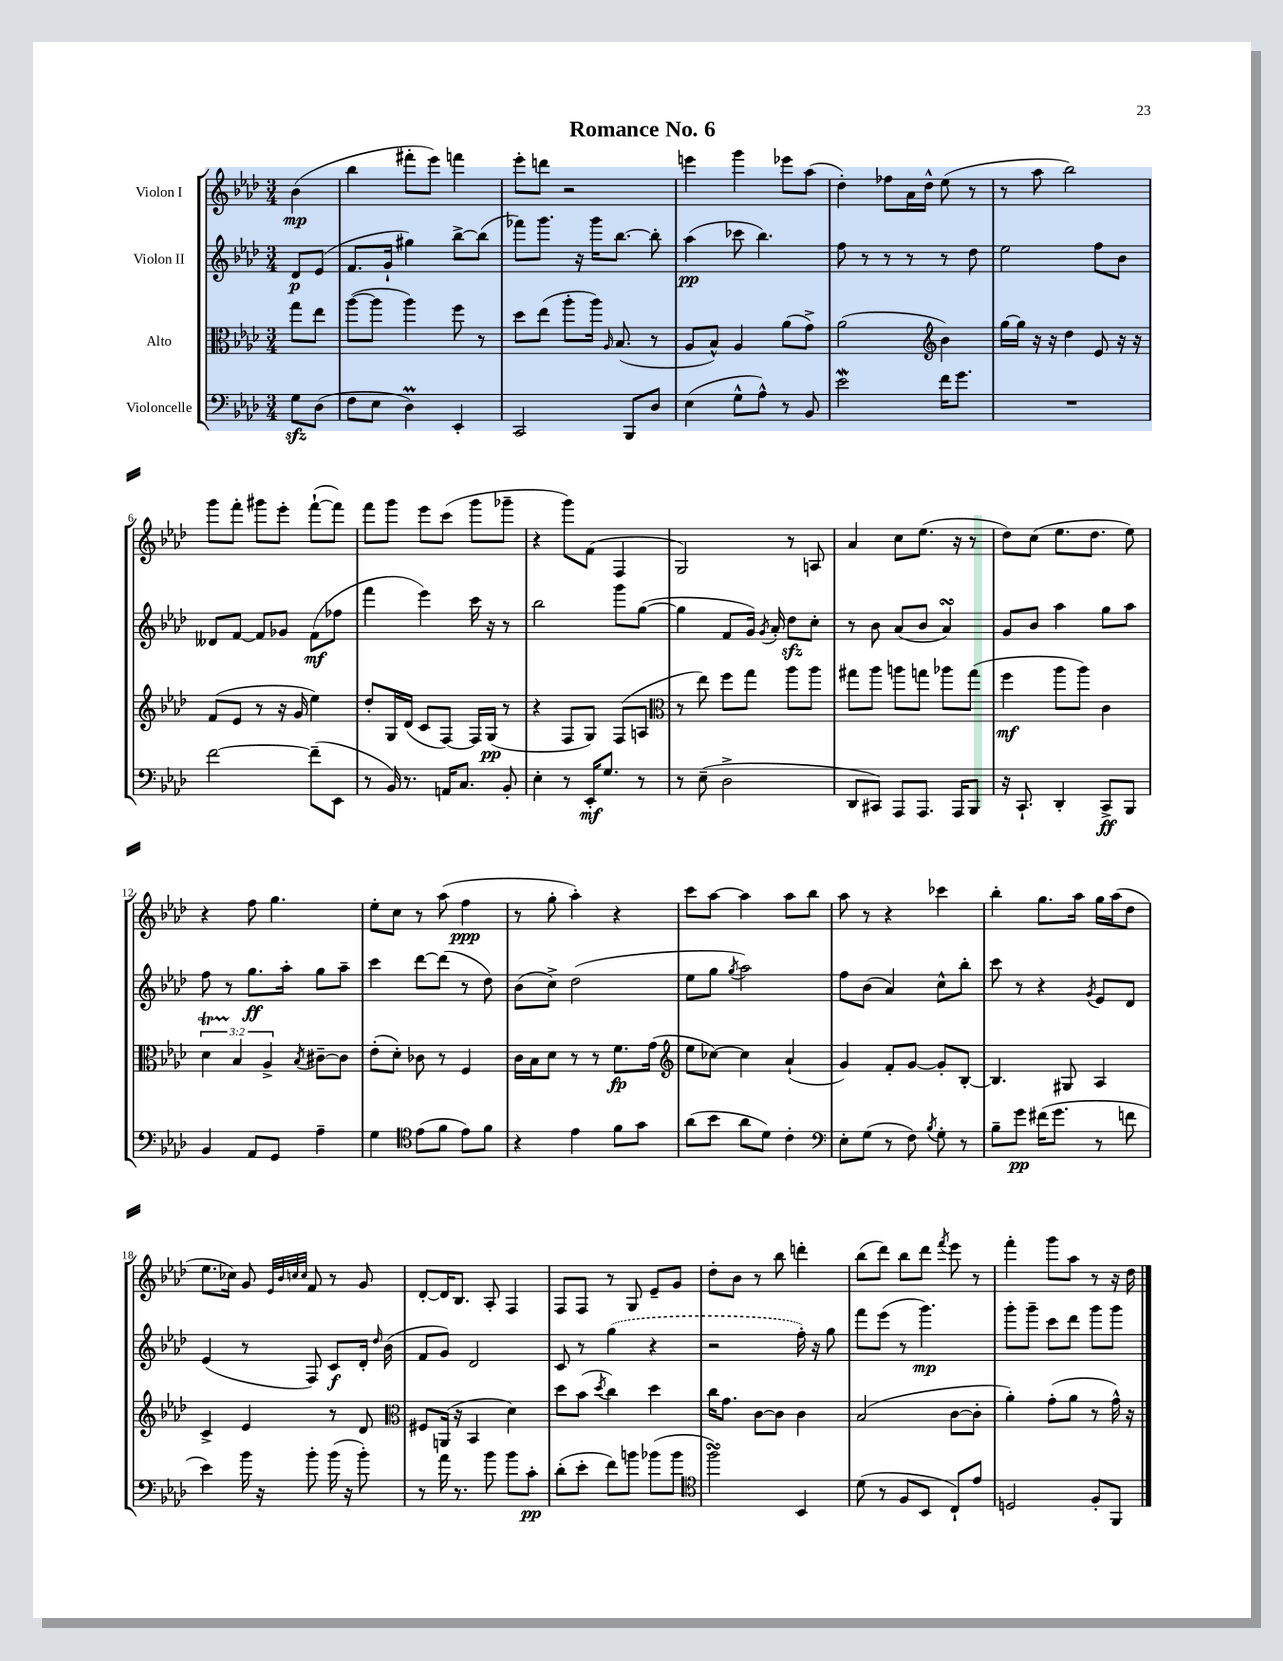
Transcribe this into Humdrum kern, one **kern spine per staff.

**kern	**kern	**kern	**kern
*staff4	*staff3	*staff2	*staff1
*clefF4	*clefC3	*clefG2	*clefG2
*k[b-e-a-d-]	*k[b-e-a-d-]	*k[b-e-a-d-]	*k[b-e-a-d-]
*M3/4	*M3/4	*M3/4	*M3/4
8G	8gg	8d-	(4b-
(8D-	8ee-	(8e-	.
=	=	=	=
8F	([8aa-	8.f	4bb-
8E-	8aa-]	.	.
.	.	16g`	.
4D-)	4aa-)	4gg#)	8fff#'
.	.	.	8eee-)
4EE-'	8ff	[8bb-^	4fff
.	8r	(8bb-]	.
=	=	=	=
2CC	8dd-	8fff-)	8eee-'
.	(8ee-	8.ggg	8ddd
.	8aa-'	.	2r
.	.	16r	.
.	16aa-)	16ggg	.
.	16qqA-	.	.
.	(8.B-	[8.bb-	.
8BBB-	.	.	.
8D-	8r	8bb-']	.
=	=	=	=
(4E-	8A-	(4aa-	4eee
.	8B-^^)	.	.
8G^^	4A-	8ccc-	4ggg
8A-^^)	.	4.bb-)	.
8r	(8a-	.	8eee-
8BB-	8g^)	.	(8aa-
=	=	=	=
2e-	(2a-	8ff	4dd-')
.	.	8r	.
.	.	8r	8ff-
.	.	8r	16a-
.	.	.	16dd-^^
*	*clefG2	*	*
16f	4b-)	8r	(8ee-
8.g	.	.	.
.	.	8dd-	8r
=	=	=	=
2.r	[16gg	2ee-	8r
.	16gg]	.	.
.	16r	.	8aa-
.	16r	.	.
.	4dd-	.	2bb-)
.	8e-	8ff	.
.	16r	8b-	.
.	16r	.	.
=	=	=	=
[2f	(8f	8d--	8ggg
.	8e-	[8f	8fff'
.	8r	8f]	8ggg#
.	16r	8g-	8eee-'
.	16g	.	.
(8f~]	4ee-)	(8f	([8fff`
8EE-	.	8ff-	8fff])
=	=	=	=
8r	8dd-'	4fff	8fff
16BB-)	16G	.	8ggg
8.r	(16d-	.	.
.	8c	4eee-)	8eee-
16AA	[8F)	.	(8ccc
8.C	.	.	.
.	16F]	16ccc	8ggg
.	(16G	16r	.
8BB-'	8r	8r	8ggg-~
=	=	=	=
4E-'	4r	2bb-	4r
8r	8F	.	8ggg)
16EE-'	8G)	.	(8f
8.G	.	.	.
.	(8F	8ggg	4F
8r	8A	([8gg	.
=	=	=	=
*	*clefC3	*	*
8r	8r	4gg]	2G)
(8E-~	8ee-)	.	.
2D-^	8ff	8f	.
.	8gg	16g)	.
.	.	8qg	.
.	.	16a-'	.
.	8aa-	8dd-	8r
.	8aa-	8cc'	8A
=	=	=	=
8DD-	8gg#	8r	4a-
8CC#)	8aa-	8b-	.
8AAA-	8aa	(8a-	8cc
8.AAA-	8gg	8b-	(8.ee-
.	8aa-	4a-)	.
16AAA-	.	.	16r
8BBB-	(8gg	.	8r
=	=	=	=
16r	4ff	8g	8dd-)
8.CC`	.	.	.
.	.	8b-	(8cc
4DD-'	8aa-	4aa-	8.ee-
.	8aa-)	.	.
.	.	.	8.dd-
8CC^	4c	8gg	.
8BBB-	.	8aa-	8ee-)
=	=	=	=
4BB-	6d-	8ff	4r
.	.	8r	.
.	6B-	.	.
8AA-	.	8.gg	8ff
.	6A-^	.	.
8GG	.	.	4.gg
.	.	16aa-'	.
.	8qB-	.	.
4A-~	[8c#~	8gg	.
.	8c#]	8aa-~	.
=	=	=	=
4G	(8e-'	4ccc	8ee-'
.	8d-')	.	8cc
*clefC4	*	*	*
(8e-	8c-	[8ddd-	8r
8f	8r	(8ddd-]	(8aa-
8e-)	4F	8r	4ff
8f	.	8dd-)	.
=	=	=	=
4r	16c	(8b-	8r
.	16B-	.	.
.	8d-	8cc^)	8gg'
4e-	8r	(2dd-	4aa-')
.	8r	.	.
8f	8.f	.	4r
8g	.	.	.
.	(16g	.	.
=	=	=	=
*	*clefG2	*	*
(8a-	8ee-	8ee-	8ccc
8b-	[8cc-)	8gg	[8aa-
.	.	8qgg	.
8a-	4cc-]	2aa-)	4aa-]
8d-)	.	.	.
4c'	(4a-`	.	8aa-
.	.	.	8bb-
=	=	=	=
*clefF4	*	*	*
8E-'	4g)	8ff	8aa-
(8G	.	(8b-	8r
8r	8f'	4a-)	4r
8F)	[8g	.	.
8qB-	.	.	.
8G'	8g']	8cc^^	4ccc-
8r	[8B-'	8bb-'	.
=	=	=	=
8B-~	4.B-]	8ccc	4bb-'
8g	.	8r	.
(16f#	.	4r	8.gg
8.g	.	.	.
.	8G#	.	.
.	.	.	16aa-
.	.	8qg	.
8r	4A-	8e-	16gg
.	.	.	(16aa-
8f	.	8d-	8dd-
=	=	=	=
4e-)	4c^	(4e-	8.ee-
.	.	.	16cc-)
16b-	4e-	8r	8g
16r	.	.	.
.	.	.	32qqe-
.	.	.	32qqb-
.	.	.	32qqcc
.	.	.	32qqcc
8b-'	.	8F)	8f
(16b-	8r	8c	8r
16r	.	.	.
8b-')	8d-	16d-'	8g
.	.	16qqdd-	.
.	.	(16b-	.
=	=	=	=
*	*clefC3	*	*
8r	8F#	8f	[8d-'
16a-	(16AA	8g)	16d-]
8.r	16r	.	8.B-
.	4BB-	2d-	.
8b-	.	.	8A-'
8b-	4d-)	.	4F
8c'	.	.	.
=	=	=	=
(8d-'	8dd-	8c	8F
8e-'	(8b-	8r	8F
.	8qdd-	.	.
8f)	4cc)	(4gg	8r
8b	.	.	8G
(8b-	4dd-	4r	8e-~
8b-	.	.	8g
=	=	=	=
*clefC4	*	*	*
2ff)	16cc	2r	8dd-'
.	8.g	.	.
.	.	.	8b-
.	[8c	.	8r
.	8c]	.	8bb-
4BB-	4c	16ff')	4ddd'
.	.	16r	.
.	.	8gg	.
=	=	=	=
(8d-	(2B-	8fff	(8bb-
8r	.	(8eee-	8ddd-)
8F	.	8r	8bb-
8BB-	.	4.ggg)	8ddd-
.	.	.	8qfff
8C`)	[8c	.	8eee-
8e-	8c']	.	8r
=	=	=	=
2D	4a-')	8ggg'	4fff'
.	.	8ggg~	.
.	(8g'	8ccc	8ggg
.	8a-	8ddd-	8aa-
8F'	8r	8ggg	8r
8FF	16g^^)	8ggg	16r
.	16r	.	16dd-
==	==	==	==
*-	*-	*-	*-
